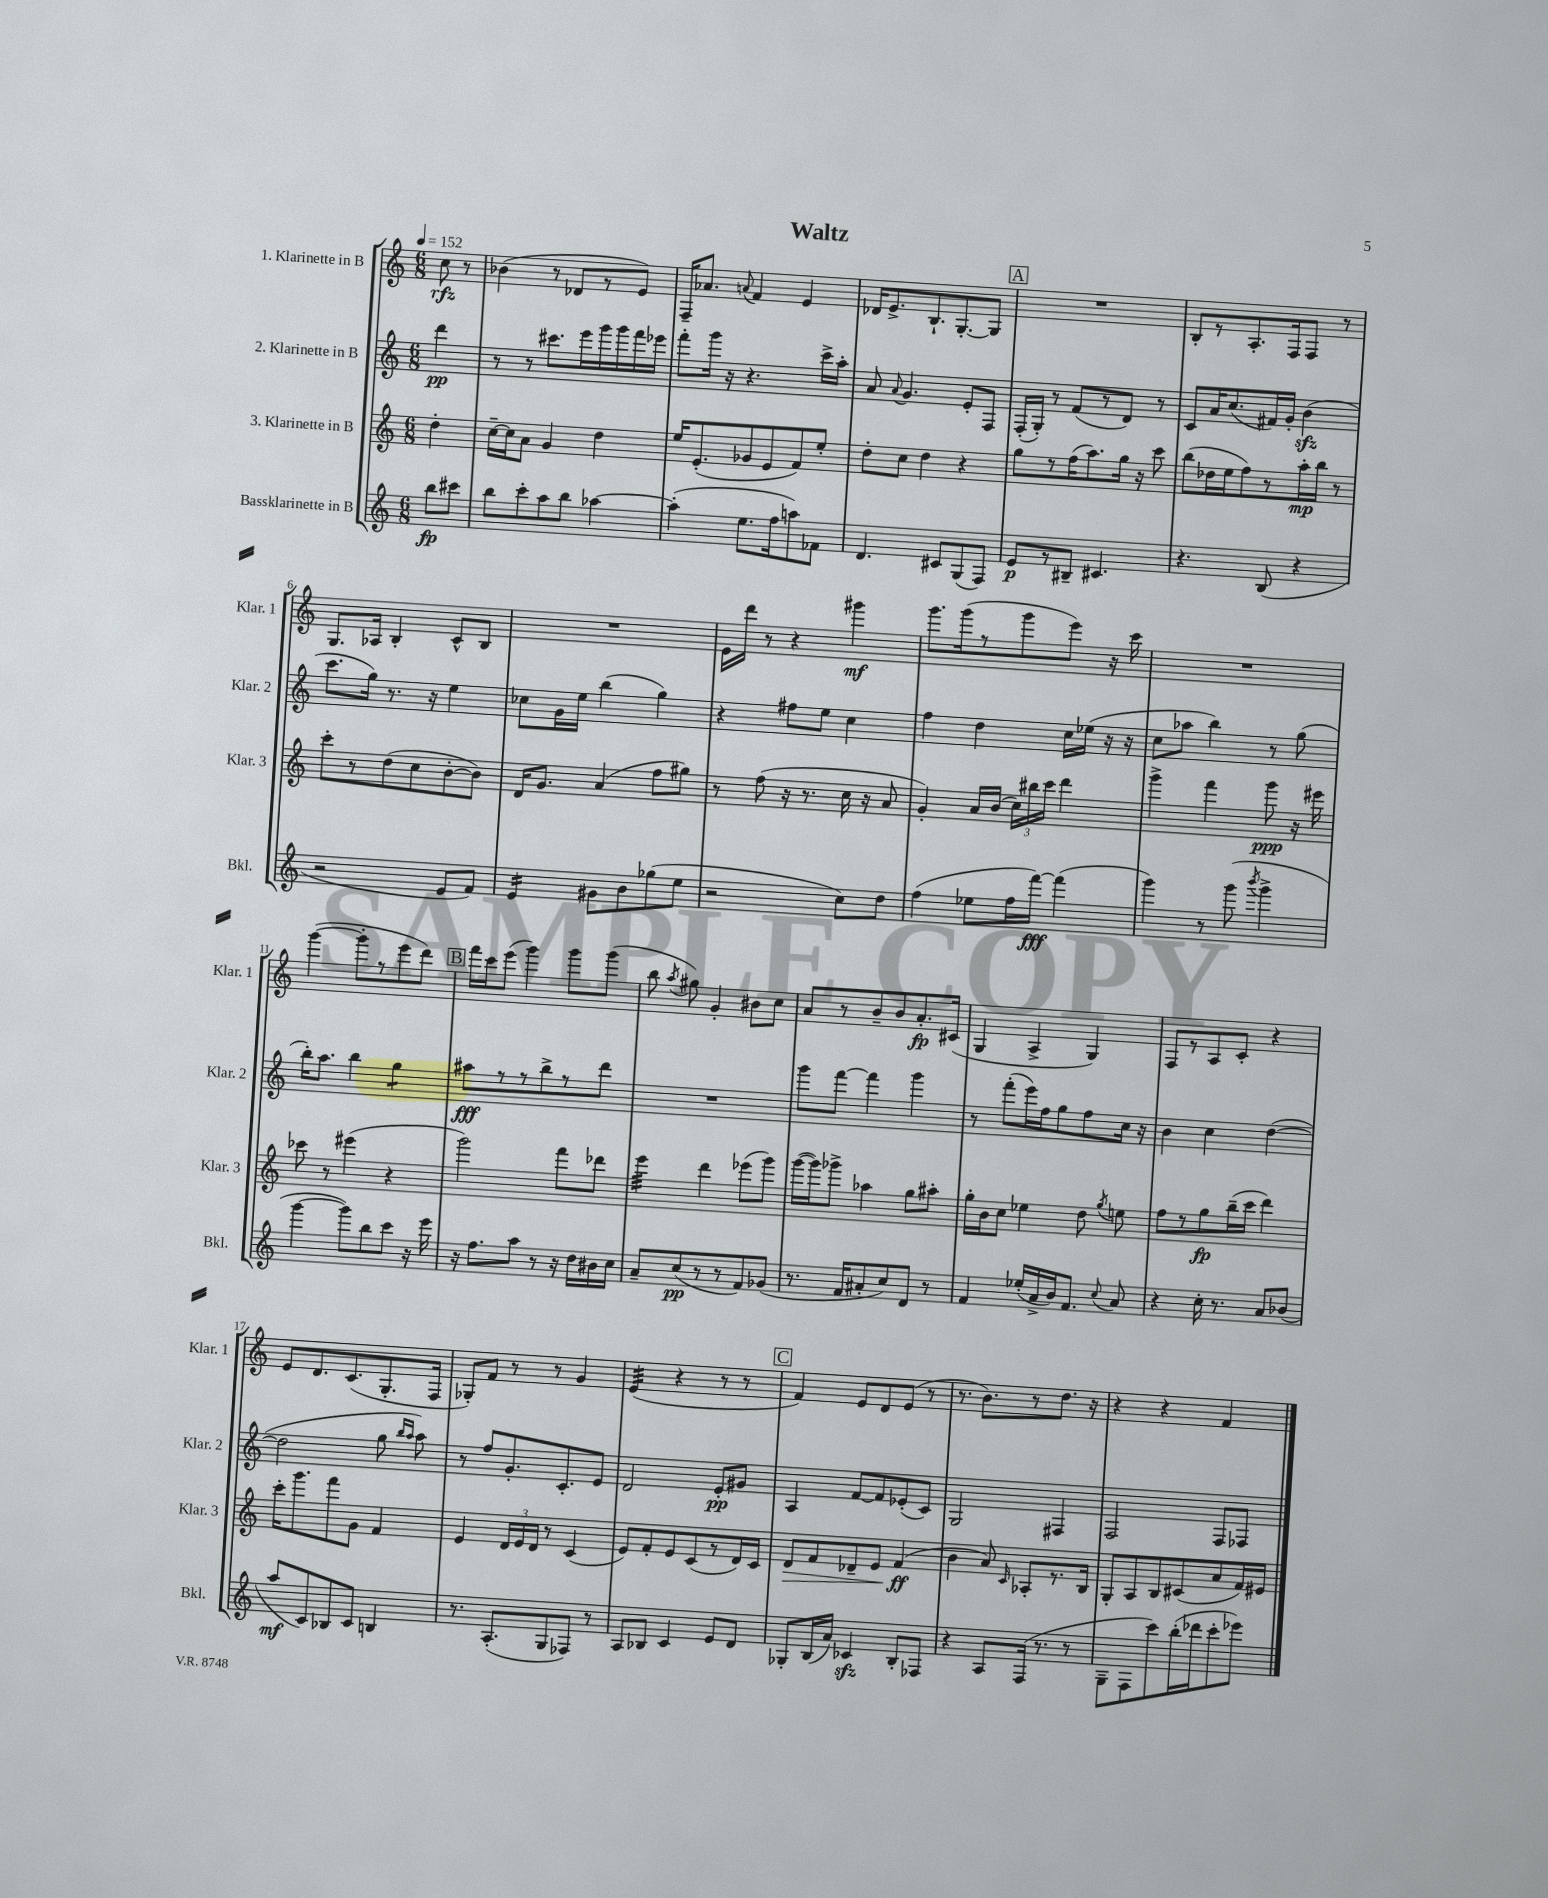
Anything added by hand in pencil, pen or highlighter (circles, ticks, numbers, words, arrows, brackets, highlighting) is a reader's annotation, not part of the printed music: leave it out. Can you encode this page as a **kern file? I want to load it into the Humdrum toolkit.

**kern	**kern	**kern	**kern
*staff4	*staff3	*staff2	*staff1
*clefG2	*clefG2	*clefG2	*clefG2
*k[]	*k[]	*k[]	*k[]
*M6/8	*M6/8	*M6/8	*M6/8
*MM152	*MM152	*MM152	*MM152
8bb	4dd'	4ddd	8cc
8ccc#	.	.	8r
=	=	=	=
8bb	[16cc~	8r	(4b-
.	16cc]	.	.
8ccc'	8a	8r	.
8aa	4g	8.ccc#	8r
8bb	.	.	8d-
.	.	16eee	.
[4aa-	4dd	16ggg	8r
.	.	16ggg	.
.	.	16fff	8e)
.	.	16eee-	.
=	=	=	=
(4aa-']	16ee	8fff'	16F~
.	(8.e'	.	8.a-
.	.	16ggg	.
.	.	16r	.
.	.	.	8qqa
8.ee	8g-	4.r	4f
.	8e	.	.
16ff	.	.	.
8aa)	8f)	.	4e
8f-	8ee'	16ccc^	.
.	.	16aa'	.
=	=	=	=
4.d	8dd'	8a	16d-
.	.	.	8.e^
.	.	8qqa	.
.	8cc	4.g	.
.	4dd	.	8.B`
8c#	.	.	.
.	.	.	[8.G'
(8G	4r	8e'	.
8F)	.	8F	8G]
=	=	=	=
8e	8gg	(16F'	2.r
.	.	16G')	.
8r	8r	8r	.
8B#~	(16ff	(8f	.
.	8.aa)	.	.
4.c#	.	8r	.
.	16gg	8d)	.
.	16r	.	.
.	8ccc	8r	.
=	=	=	=
4.r	(8bb	8c	8B'
.	16dd-	16a	8r
.	16ee	(8.cc	.
.	8ff)	.	8.A'
(8B	8r	16f#)	.
.	.	16g'	16F
4r	16aa'	(4b	8F
.	16bb	.	.
.	8r	.	8r
=	=	=	=
2r	8ccc'	8.ccc	8.G
.	8r	.	.
.	.	16gg)	16A-
.	(8dd	8.r	4B'
.	8cc	.	.
.	.	16r	.
8e	[8b'	4ee	8c^^
8f)	8b])	.	8B
=	=	=	=
4e	16d	8cc-	2.r
.	8.g	.	.
.	.	16g	.
.	.	16ee	.
8g#	(4a	(4bb	.
8b	.	.	.
(8gg-	8ff	4gg)	.
8ee	8gg#)	.	.
=	=	=	=
2r	8r	4r	16e
.	.	.	16ddd
.	(8ff	.	8r
.	16r	8ff#	4r
.	8.r	.	.
.	.	8ee	.
8cc)	16cc	4cc	4ggg#
.	16r	.	.
8dd	8a	.	.
=	=	=	=
(4ff	4g')	4ff	8.ggg
.	.	.	(16ggg
8ee-	16a	4dd	8r
.	(16b	.	.
16ff	24cc)	.	8ggg
.	24bb#	.	.
[16fff)	.	.	.
.	24ccc	.	.
(4fff]	4ddd	16cc	8eee)
.	.	(16ee-	.
.	.	16r	16r
.	.	16r	16ccc
=	=	=	=
4ggg)	4ggg^	8cc	2.r
.	.	8aa-	.
8r	4fff	4bb)	.
(8ggg	.	.	.
8qbbb	.	.	.
4ggg^	8ggg	8r	.
.	16r	(8gg	.
.	16eee#	.	.
=	=	=	=
[4ggg	8ccc-	16bb')	([4ggg
.	.	8.aa	.
.	8r	.	.
8ggg])	(4eee#	4bb	8ggg']
8bb	.	.	8r
8ccc	4r	4gg	8eee
16r	.	.	8ddd)
16eee	.	.	.
=	=	=	=
16r	2ggg)	8aa#	16fff
8.ff	.	.	16ccc
.	.	8r	(8eee
8aa	.	8r	4ggg)
8r	.	8bb^	.
16r	8fff	8r	8ggg
16dd	.	.	.
16b#	8ddd-	8ddd	(8ggg
16cc	.	.	.
=	=	=	=
8a~	4eee	2.r	8bb
.	.	.	8qaa
(8cc	.	.	8gg#)
8r	4ddd	.	4g'
8r	.	.	.
8f)	(8eee-	.	8b#
(8g-	8ggg)	.	8cc
=	=	=	=
8.r	([16ggg	8ggg	8a
.	16ggg])	.	.
.	8ggg-^	[8fff	8r
16f	.	.	.
8a#'	4aa-	4fff]	8b~
8cc)	.	.	8b
8d	8gg	4ggg	8.a'
8r	8aa#'	.	.
.	.	.	(16c#
=	=	=	=
4f	16gg'	8r	4G
.	16b	.	.
.	8cc	(8fff'	.
(16ee-'	4ee-	16eee)	4A^
16a^	.	16ff	.
16b)	.	8gg	.
8.f	.	.	.
.	8dd	8ff	4G)
8qqcc	8qgg	.	.
8a	8ee	16cc	.
.	.	16r	.
=	=	=	=
4r	8ff	4b	8F
.	8r	.	8r
16cc'	8gg	4cc	8A
8.r	.	.	.
.	(16bb~	.	8c'
.	16ccc	.	.
8a	4ddd)	([4dd	4r
(8b-	.	.	.
=	=	=	=
8aa	16ccc'	2dd]	8e
.	8.ggg	.	.
8c)	.	.	8.d
8B-	8fff	.	.
.	.	.	(8.c
8c	8g	.	.
4B	4f	8gg	8.G'
.	.	16qqbb	.
.	.	16qqaa	.
.	.	8aa)	.
.	.	.	16F
=	=	=	=
8.r	4e	8r	8G-')
.	.	8ff	8f
(8.A'	.	.	.
.	24d	8.g'	8r
.	24e	.	.
.	24d	.	.
8G	8r	.	8r
.	.	8.c'	.
8F-)	(4c	.	4g
8r	.	8e	.
=	=	=	=
8A	8e)	2d	(4e
8B-	8f'	.	.
4c	8e	.	4r
.	(8c	.	.
8e	8r	8e'	8r
8d	16d)	8g#	8r
.	16c	.	.
=	=	=	=
8G-'	8d	4A	4f)
(16B	8f	.	.
16a)	.	.	.
4c-	8d-~	[8f	8e
.	8e	8f]	8d
8B'	(4f	(8e-'	(8e
8F-	.	8c)	8r
=	=	=	=
4r	4b	2G	8.r
.	.	.	8.b)
8A	8a)	.	.
.	16qqc	.	.
(16F	8A-'	.	8r
8.r	.	.	.
.	8.r	4F#	8.dd
8r	.	.	.
.	16B	.	16r
=	=	=	=
8G~	8G'	2F	4r
8F	8A	.	.
8ccc)	8B	.	4r
(16bb'	(8c#	.	.
16ddd-	.	.	.
8ccc'	8a	8F	4f
8eee-)	16f)	8F-	.
.	16e#	.	.
==	==	==	==
*-	*-	*-	*-
